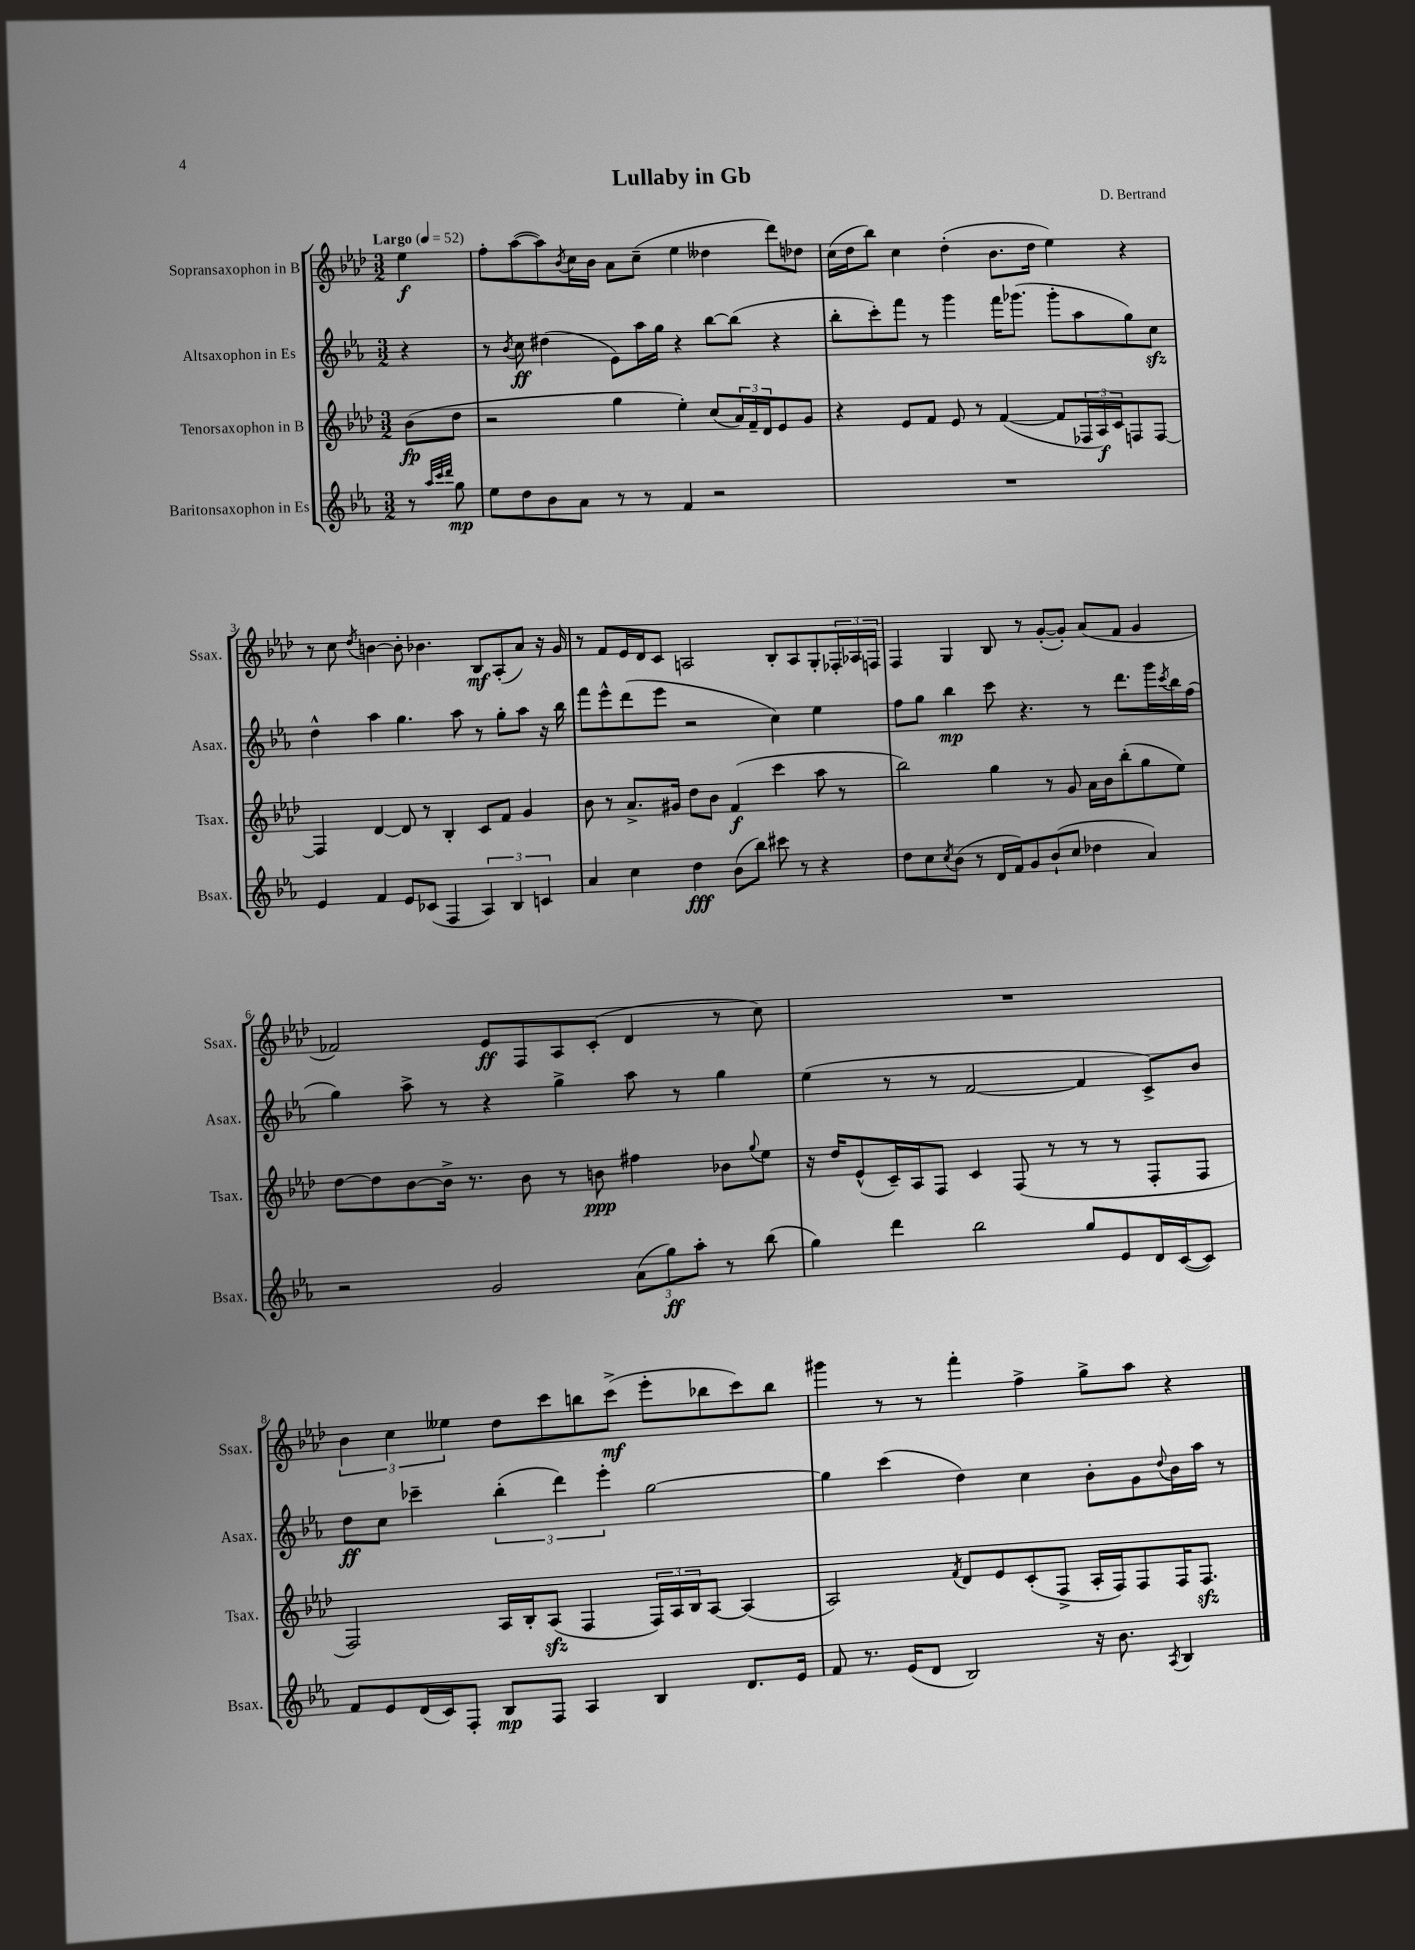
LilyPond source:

\header { title = "Lullaby in Gb" composer = "D. Bertrand" }
<<
\new StaffGroup <<
\new Staff = "s0" \with { instrumentName = "Sopransaxophon in B" shortInstrumentName = "Ssax." } {
    \clef treble \key aes \major \numericTimeSignature \time 3/2 \partial 4 \tempo "Largo" 4 = 52
    ees''4\f |
    f''8-. aes''8~( aes''8) \acciaccatura { bes'8 } c''16 bes'16 aes'8 c''8--( ees''4 deses''4 des'''8) des''8 |
    c''16( des''16 bes''8) c''4 des''4-.( bes'8. des''16 ees''4) r4 |
    r8 c''8 \acciaccatura { des''8 } b'4~ b'8-. bes'4. bes8\mf aes8-.( aes'8) r16 g'16 |
    r8 f'8 ees'16 des'16 c'8 a2 bes8-. a8 g8-. \tuplet 3/2 { fes16-. aes16 f16 } |
    f4 g4 bes8 r8 g'8~-.( g'8-.) aes'8( f'8 g'4 |
    fes'2) ees'8\ff f8 aes8 c'8-.( des'4 r8 c''8) |
    R1. |
    \tuplet 3/2 { bes'4 c''4 eeses''4 } des''8 c'''8 b''8 c'''8->\mf( ees'''8-. bes''8 c'''8) bes''8 |
    gis'''4 r8 r8 f'''4-. f''4-> g''8-> aes''8 r4 \bar "|." |
}
\new Staff = "s1" \with { instrumentName = "Altsaxophon in Es" shortInstrumentName = "Asax." } {
    \clef treble \key ees \major \numericTimeSignature \time 3/2 \partial 4
    r4 |
    r8 \acciaccatura { bes'8 } c''8\ff dis''4( ees'8) aes''16 g''16 r4 bes''8~ bes''8( r4 |
    bes''8-. c'''8-.) f'''8 r8 g'''4 f'''16 ges'''8.( ges'''8-. aes''8 g''8) c''8\sfz |
    d''4-^ aes''4 g''4. aes''8 r8 g''8-. aes''8 r16 bes''16 |
    f'''8 ees'''8-^ d'''8( ees'''8 r2 c''4) ees''4 |
    f''8 g''8 bes''4\mp c'''8 r4. r8 d'''8. g'''16 \acciaccatura { c'''8 } bes''16 f''16( |
    g''4) aes''8-> r8 r4 g''4-> aes''8 r8 g''4 |
    ees''4( r8 r8 f'2~ f'4 c'8->) bes'8 |
    d''8\ff c''8 ces'''4-- \tuplet 3/2 { bes''4-.( d'''4) ees'''4-. } g''2~ |
    g''4 c'''4( d''4) c''4 bes'8-. g'8 \appoggiatura { d''8 } bes'16 aes''16 r8 \bar "|." |
}
\new Staff = "s2" \with { instrumentName = "Tenorsaxophon in B" shortInstrumentName = "Tsax." } {
    \clef treble \key aes \major \numericTimeSignature \time 3/2 \partial 4
    bes'8\fp( des''8 |
    r2 g''4 ees''4-.) c''8( \tuplet 3/2 { aes'16) f'16-- des'16 } ees'8 g'8 |
    r4 ees'8 f'8 ees'8 r8 f'4~( f'8 \tuplet 3/2 { fes16 aes16\f) c'16 } f8 f8~ |
    f4 des'4~ des'8 r8 bes4-. c'8 f'8 g'4 |
    bes'8 r8 aes'8.-> gis'16 des''8 bes'8 f'4\f( c'''4 aes''8 r8 |
    bes''2) g''4 r8 g'8 aes'16 bes'16 bes''8-.( g''8 ees''8) |
    des''8~ des''8 bes'8~ bes'16-> r8. bes'8 r8 b'8\ppp fis''4 bes'8 \appoggiatura { g''8 } ees''8 |
    r16 des''16 ees'8-^( c'16--) aes16 f8 c'4 f8( r8 r8 r8 f8-. f8 |
    f2) aes16 bes16-. aes8\sfz( f4 \tuplet 3/2 { f16) aes16 bes16 } aes8~ aes4( |
    aes2) \acciaccatura { f'8 } des'8 ees'8 c'8-.( f8-> aes16-. f16) f8 f16 f8.\sfz \bar "|." |
}
\new Staff = "s3" \with { instrumentName = "Baritonsaxophon in Es" shortInstrumentName = "Bsax." } {
    \clef treble \key ees \major \numericTimeSignature \time 3/2 \partial 4
    r8 \grace { aes''32 c'''32 d'''32 } g''8\mp |
    ees''8 d''8 bes'8 aes'8 r8 r8 f'4 r2 |
    R1. |
    ees'4 f'4 ees'8 ces'8( f4 \tuplet 3/2 { aes4) bes4 c'4 } |
    aes'4 c''4 d''4\fff bes'8( bes''8) cis'''8 r8 r4 |
    d''8 c''8 \acciaccatura { c''8 } bes'8( r8 d'16 f'16) g'8 bes'8-!( c''8 des''4 aes'4) |
    r2 g'2 \tuplet 3/2 { aes'8( g''8\ff) aes''8-. } r8 bes''8( |
    g''4) d'''4 bes''2 g''8 ees'8 d'16 c'16~( c'8) |
    f'8 ees'8 d'16( c'16) f8-. bes8\mp f8 aes4 bes4 d'8. ees'16 |
    f'8 r8. ees'16( d'8 bes2) r16 bes'8. \acciaccatura { aes8 } bes4 \bar "|." |
}
>>
>>
